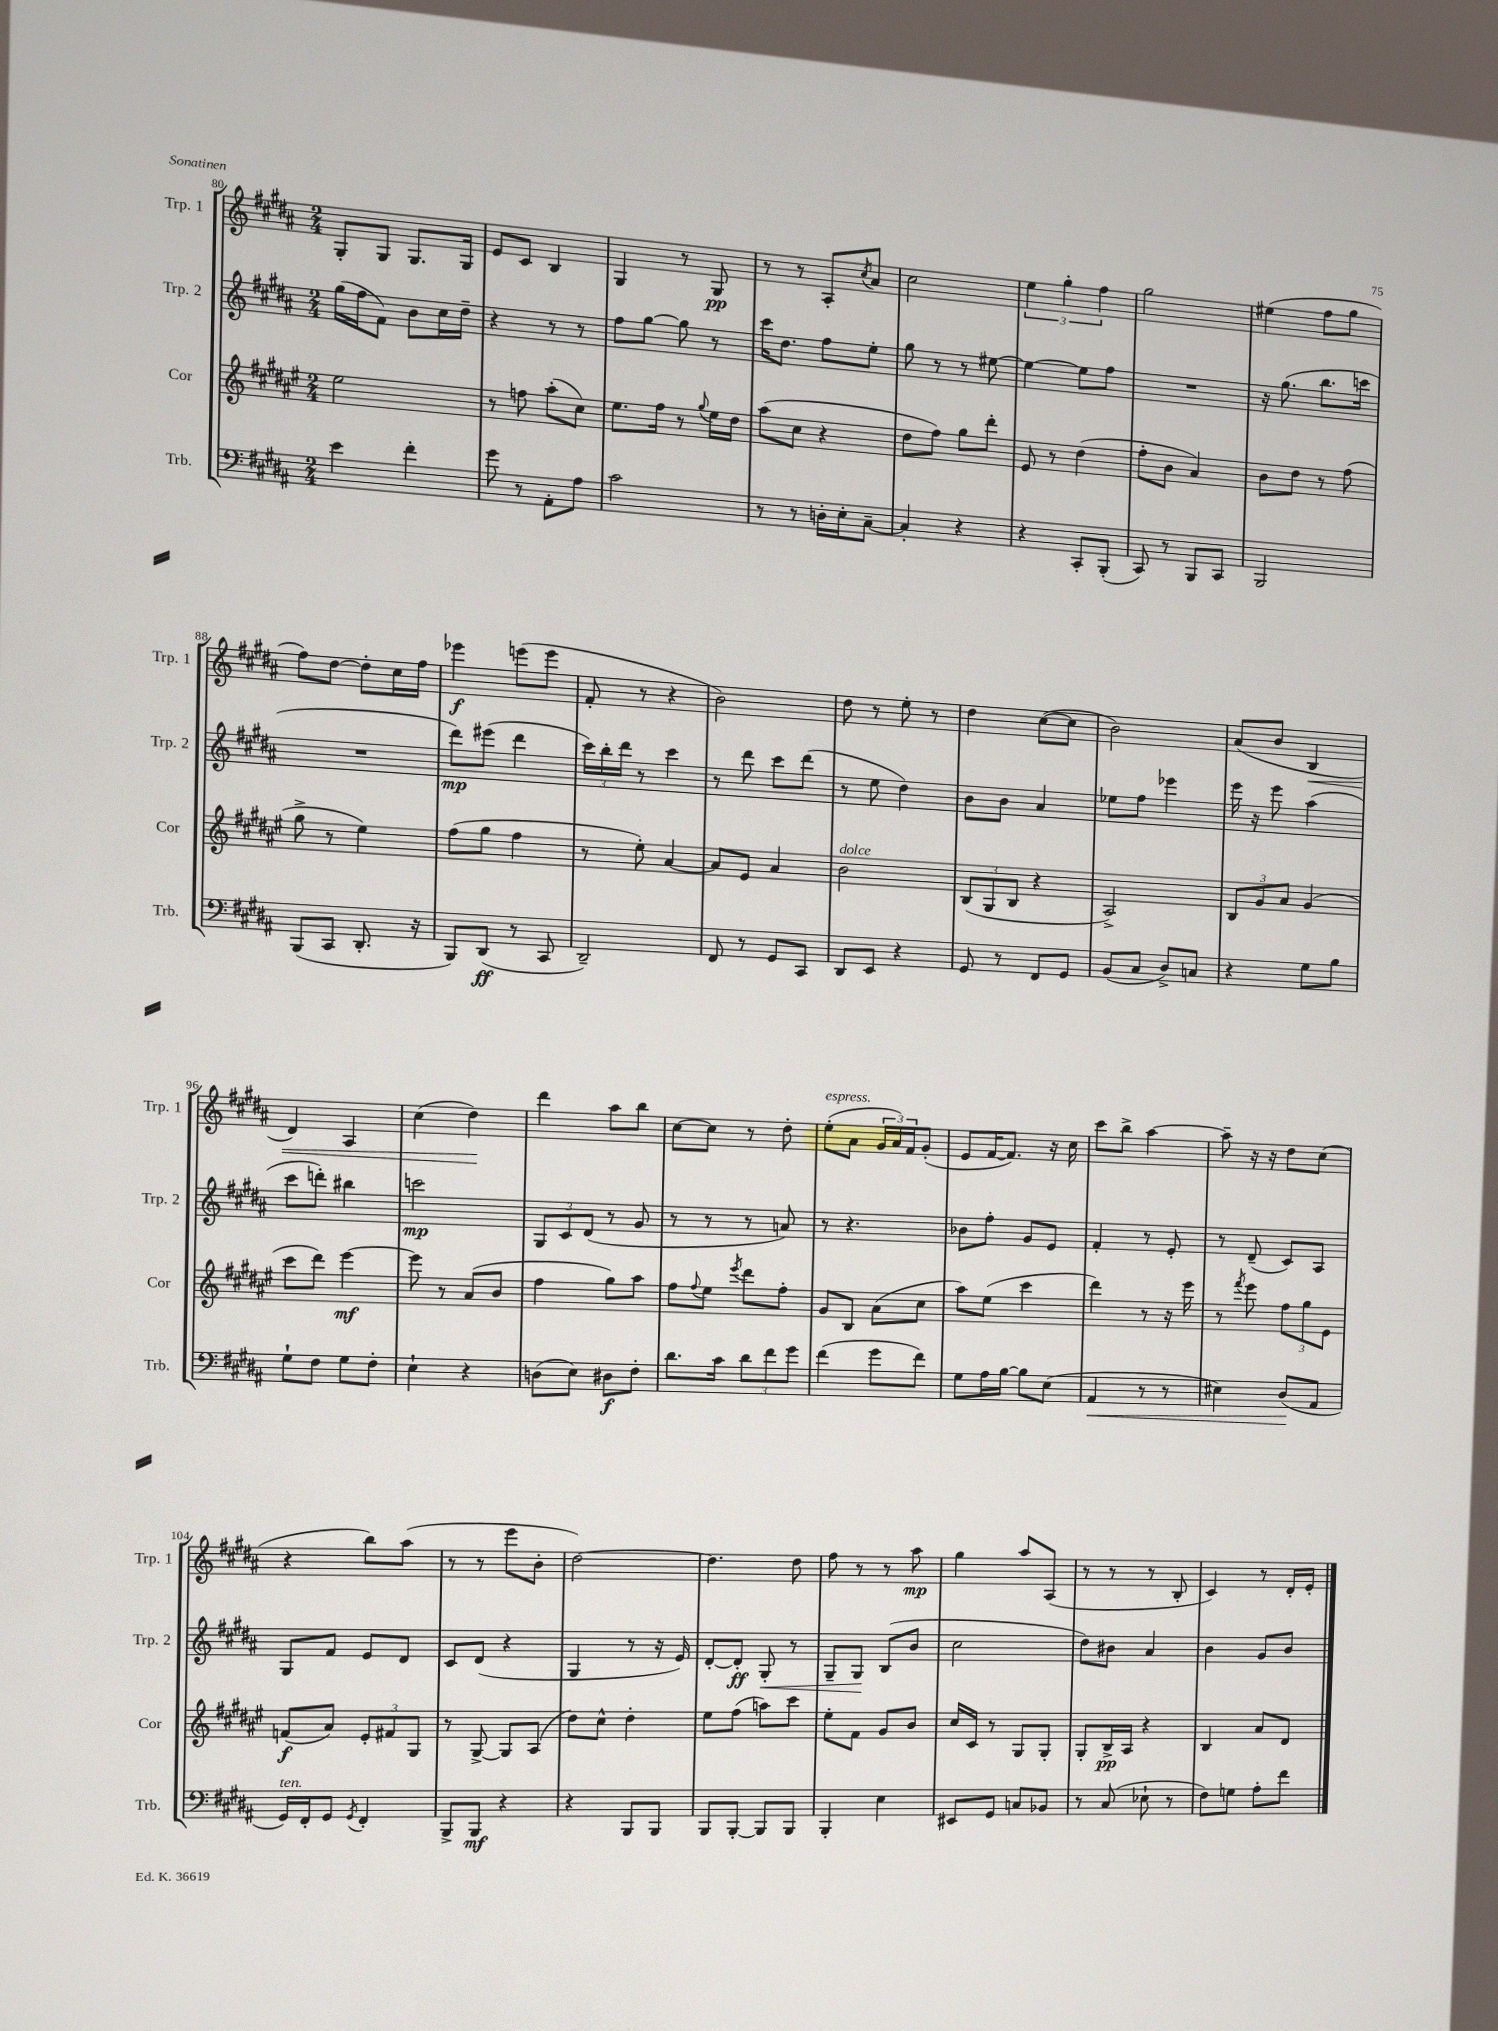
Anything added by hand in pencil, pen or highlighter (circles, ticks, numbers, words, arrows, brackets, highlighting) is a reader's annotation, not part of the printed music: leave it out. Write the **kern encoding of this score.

**kern	**kern	**kern	**kern
*staff4	*staff3	*staff2	*staff1
*clefF4	*clefG2	*clefG2	*clefG2
*k[f#c#g#d#a#]	*k[f#c#g#d#a#e#]	*k[f#c#g#d#a#]	*k[f#c#g#d#a#]
*M2/4	*M2/4	*M2/4	*M2/4
4e	2ee#	(16gg#	8G#'
.	.	16ff#	.
.	.	8f#)	8G#
4f#'	.	8b	8.G#
.	.	16cc#	.
.	.	16dd#~	16G#
=	=	=	=
8g#	8r	4r	8e
8r	8ff	.	8c#
8AA#'	(8aa#'	8r	4B
8A#	8cc#)	8r	.
=	=	=	=
2c#	8.ee#	8ff#	4G#
.	.	[8gg#	.
.	16ff#	.	.
.	8r	8gg#]	8r
.	8qqgg#	.	.
.	16ee#	8r	8G#
.	16dd#	.	.
=	=	=	=
8r	(8aa#	16ccc#	8r
.	.	8.dd#	.
8r	8cc#	.	8r
16D'	4r	8ff#	8A#'
16E'	.	.	.
.	.	.	8qcc#
[8C#~	.	8ee'	8a#
=	=	=	=
4C#']	8dd#	8gg#	2cc#
.	8ff#)	8r	.
4r	8gg#	8r	.
.	8ddd#'	[8ee#	.
=	=	=	=
4r	8e#	4ee#_	6ee
.	8r	.	.
.	.	.	6gg#'
8CC#'	(4dd#	8ee#]	.
.	.	.	6ff#
(8BBB'	.	8ff#	.
=	=	=	=
8CC#)	8ff#'	2r	2gg#
8r	8b	.	.
8BBB	4a#)	.	.
8CC#	.	.	.
=	=	=	=
2BBB	8b	16r	(4ee#
.	.	(8.gg#	.
.	8dd#	.	.
.	8r	8.bb	8ff#
.	(8ff#	.	8gg#
.	.	16ccc	.
=	=	=	=
(8BBB	8gg#^	2r	8ff#)
8CC#	8r	.	[8dd#
8.DD#'	4ee#)	.	8dd#']
.	.	.	16cc#
16r	.	.	16ff#
=	=	=	=
8BBB)	(8ff#	8ddd#)	4eee-
(8DD#	8gg#	(8eee#	.
8r	4ff#	4ddd#	(8eee
8CC#	.	.	8eee
=	=	=	=
2DD#~)	8r	24ccc#)	8f#'
.	.	24bb'	.
.	.	24ddd#	.
.	8ee#')	8r	8r
.	[4a#	4ccc#	4r
=	=	=	=
8FF#	8a#]	8r	2b)
8r	8e#	8ddd#	.
8GG#	4a#	8ccc#	.
8CC#	.	(8ddd#	.
=	=	=	=
8DD#	2b	8r	8dd#
8EE	.	8ee	8r
4r	.	4dd#)	8ee'
.	.	.	8r
=	=	=	=
8GG#	(12B	8b	4dd#
.	12G#	.	.
8r	.	8b	.
.	12B	.	.
8FF#	4r	4a#	([8cc#
8GG#	.	.	8cc#]
=	=	=	=
(8BB	2A#^)	8ee-	2b)
8C#	.	8ff#	.
8D#^)	.	4eee-	.
8C	.	.	.
=	=	=	=
4r	12B	16eee	(8a#
.	.	16r	.
.	12g#	.	.
.	.	8eee	8b
.	12a#	.	.
8G#	(4g#	(4aa#	4B
8B	.	.	.
=	=	=	=
8G#`	8ccc#	8ccc#	4d#)
8F#	8ddd#)	8ddd')	.
8G#	[4eee#	4bb#	4A#
8F#'	.	.	.
=	=	=	=
4E`	8eee#]	2ccc	(4cc#
.	8r	.	.
4r	(8a#	.	4dd#)
.	8b	.	.
=	=	=	=
(8D	4ff#	12G#	4ddd#
.	.	12c#	.
8E)	.	.	.
.	.	(12d#	.
8D#	8gg#)	8r	8aa#
8F#'	8aa#	8g#	8bb
=	=	=	=
8.d#	8ff#	8r	[8cc#
.	8qqff#	.	.
.	8ee#	8r	8cc#]
16c#	.	.	.
.	8qeee#	.	.
12d#	8ddd#	8r	8r
12f#	.	.	.
.	8ff#'	8a)	8dd#'
12g#	.	.	.
=	=	=	=
(4f#	8g#	8r	(8ee'
.	8B	4.r	8a#
8g#	(8a#	.	24g#
.	.	.	24a#)
.	.	.	24f#
8f#)	8cc#	.	(8g#'
=	=	=	=
8G#	8aa#)	8b-	8e
16A#	(8ee#	8ff#'	[16f#
[16B	.	.	8.f#])
8B]	4ccc#	8g#	.
(8E	.	8e	16r
.	.	.	16cc#
=	=	=	=
4AA#	4ddd#)	4f#'	8ccc#
.	.	.	8bb^
8r	8r	8r	[4aa#
8r	16r	8e'	.
.	16eee#	.	.
=	=	=	=
4E#)	8r	8r	8aa#~]
.	8qfff#	.	.
.	8eee#	(8d#~	16r
.	.	.	16r
(8D#	12ff#	8c#)	8dd#
.	12gg#	.	.
8AA#	.	8A#	(8cc#
.	12e#	.	.
=	=	=	=
16GG#)	(8f	8G#	4r
16FF#'	.	.	.
8GG#	8a#)	8f#	.
8qGG#	.	.	.
4FF#'	12e#'	8e	8bb)
.	12f#	.	.
.	.	8d#	(8aa#
.	12G#	.	.
=	=	=	=
8BBB^	8r	8c#	8r
8BBB	[8G#^	(8d#	8r
4r	8G#]	4r	8eee
.	(8A#	.	8b'
=	=	=	=
4r	8dd#)	4G#	[2dd#)
.	8cc#^^	.	.
8BBB	4dd#'	8r	.
8BBB	.	16r	.
.	.	16e)	.
=	=	=	=
8BBB	8ee#	[8d#'	4.dd#]
[8BBB'	(8ff#	8d#']	.
8BBB]	8aa)	8G#'	.
8BBB	8ccc#	8r	8dd#
=	=	=	=
4BBB'	8ee#'	8G#~	8ff#
.	8f#	8G#	8r
4E	8g#	(8B	8r
.	8b	8b	8aa#
=	=	=	=
8EE#	16cc#	2cc#	4gg#
.	16c#	.	.
8GG#	8r	.	.
8C	8G#	.	8aa#
8BB-	8G#'	.	(8A#
=	=	=	=
8r	8G#'	8dd#)	8r
(8C#	16B^	8b#	8r
.	16A#	.	.
8E-`	4r	4a#	8r
8r	.	.	8B'
=	=	=	=
8F#)	4B	4b	4c#)
8G	.	.	.
8A#'	8a#	8g#	8r
8f#	8d#	8b	16d#'
.	.	.	16e'
==	==	==	==
*-	*-	*-	*-
